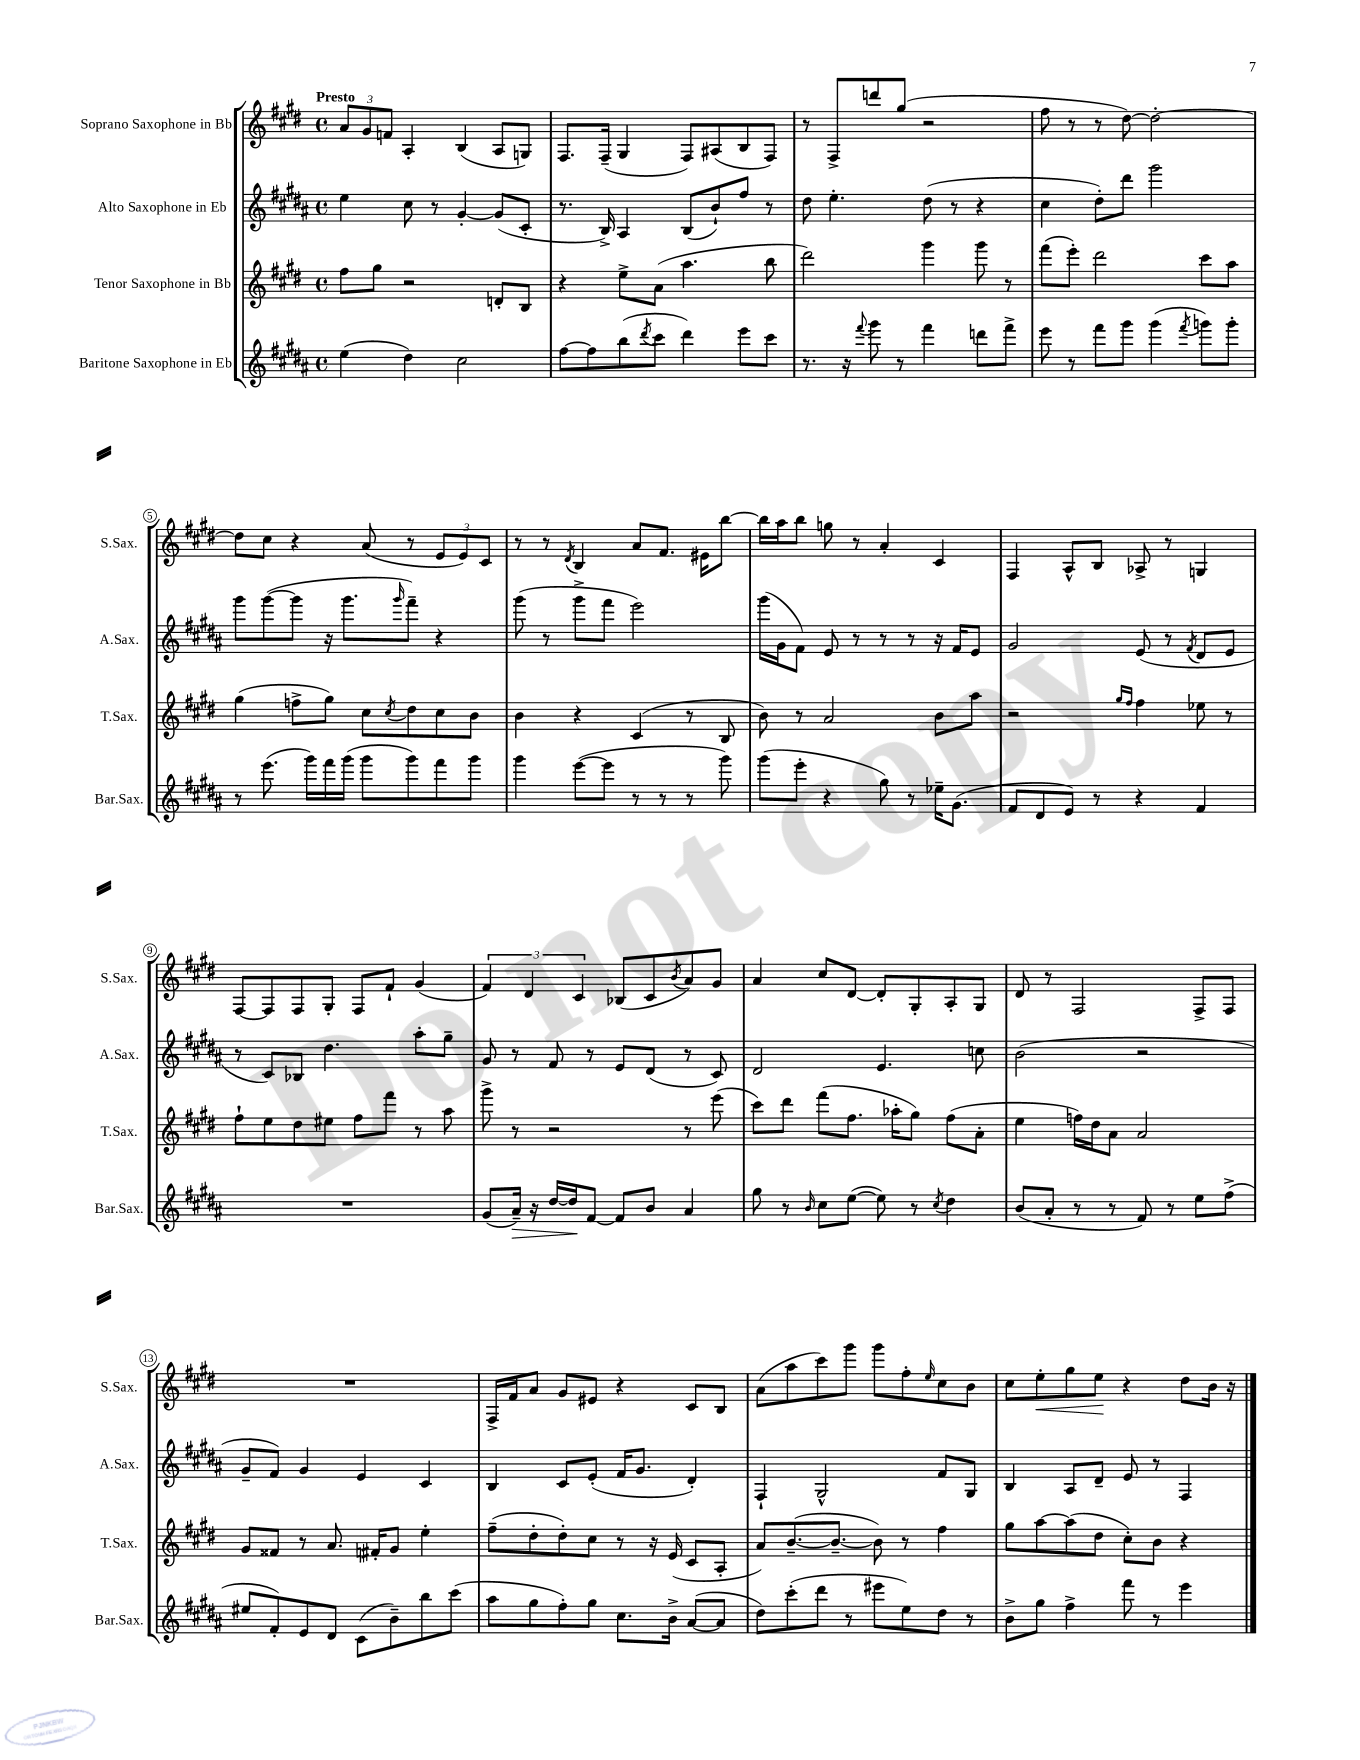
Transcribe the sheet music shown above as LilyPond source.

<<
\new StaffGroup <<
\new Staff = "s0" \with { instrumentName = "Soprano Saxophone in Bb" shortInstrumentName = "S.Sax." } {
    \clef treble \key e \major \defaultTimeSignature \time 4/4 \tempo "Presto"
    \tuplet 3/2 { a'8 gis'8 f'8 } a4-. b4( a8 g8) |
    fis8. fis16--( gis4 fis8) ais8( b8 fis8) |
    r8 fis8-> d'''8 gis''8( r2 |
    fis''8 r8 r8 dis''8~) dis''2~-. |
    dis''8 cis''8 r4 a'8( r8 \tuplet 3/2 { e'8 e'8) cis'8 } |
    r8 r8 \acciaccatura { dis'8 } b4 a'8 fis'8. eis'16 b''8~ |
    b''16 a''16 b''8 g''8 r8 a'4-. cis'4 |
    fis4 a8-^ b8 aes8-> r8 g4 |
    fis8~ fis8 fis8 gis8-. fis8 fis'8-! gis'4( |
    \tuplet 3/2 { fis'4) dis'4 cis'4 } bes8( cis'8 \acciaccatura { b'8 } a'8) gis'8 |
    a'4 cis''8 dis'8~ dis'8-. gis8-. a8-. gis8 |
    dis'8 r8 fis2 fis8-> fis8 |
    R1 |
    fis16-> fis'16 a'8 gis'8 eis'8 r4 cis'8 b8 |
    a'8( a''8 cis'''8) gis'''8 gis'''8 fis''8-. \grace { e''16 } cis''8 b'8 |
    cis''8 e''8-.\< gis''8 e''8\! r4 dis''8 b'16 r16 \bar "|." |
}
\new Staff = "s1" \with { instrumentName = "Alto Saxophone in Eb" shortInstrumentName = "A.Sax." } {
    \clef treble \key b \major \defaultTimeSignature \time 4/4
    e''4 cis''8 r8 gis'4~-. gis'8( cis'8-. |
    r8. b16->) ais4 b8( b'8-!) fis''8 r8 |
    dis''8 e''4.-. dis''8( r8 r4 |
    cis''4 dis''8-.) dis'''8 gis'''2 |
    gis'''8 gis'''8~( gis'''8 r16 gis'''8. \grace { gis'''16 } fis'''8--) r4 |
    gis'''8( r8 gis'''8-> fis'''8 e'''2) |
    gis'''16( gis'16 fis'8) e'8 r8 r8 r8 r16 fis'16 e'8 |
    gis'2 e'8( r8 \acciaccatura { fis'8 } dis'8 e'8 |
    r8 cis'8) bes8 dis''4. ais''8-. gis''8-- |
    gis'8 r8 fis'8 r8 e'8 dis'8( r8 cis'8) |
    dis'2 e'4. c''8 |
    b'2( r2 |
    gis'8-- fis'8) gis'4 e'4 cis'4 |
    b4 cis'8 e'8-.( fis'16 gis'8. dis'4-.) |
    fis4-! gis2-^ fis'8 gis8 |
    b4 ais8 dis'8-- e'8 r8 fis4 \bar "|." |
}
\new Staff = "s2" \with { instrumentName = "Tenor Saxophone in Bb" shortInstrumentName = "T.Sax." } {
    \clef treble \key e \major \defaultTimeSignature \time 4/4
    fis''8 gis''8 r2 d'8-. b8 |
    r4 e''8-> a'8( a''4. b''8 |
    dis'''2) gis'''4 gis'''8 r8 |
    fis'''8( e'''8-.) dis'''2 cis'''8 a''8 |
    gis''4( f''8-> gis''8) cis''8 \acciaccatura { cis''8 } dis''8 cis''8 b'8 |
    b'4 r4 cis'4( r8 b8 |
    b'8) r8 a'2 b'8 a''8 |
    r2 \grace { gis''16 fis''16 } fis''4 ees''8 r8 |
    fis''8-! e''8 dis''8 eis''8 fis''8 fis'''8 r8 a''8 |
    gis'''8-> r8 r2 r8 e'''8( |
    cis'''8) dis'''8 fis'''8( fis''8. aes''16-. gis''8) fis''8( a'8-. |
    e''4 f''16) dis''16 a'8 a'2 |
    gis'8 fisis'8 r8 a'8. fis'16-. gis'8 e''4-. |
    fis''8--( dis''8-. dis''8-.) cis''8 r8 r16 e'16( cis'8 a8-. |
    a'8) b'8.~--( b'8.~-- b'8) r8 fis''4 |
    gis''8 a''8~ a''8( dis''8 cis''8-.) b'8 r4 \bar "|." |
}
\new Staff = "s3" \with { instrumentName = "Baritone Saxophone in Eb" shortInstrumentName = "Bar.Sax." } {
    \clef treble \key b \major \defaultTimeSignature \time 4/4
    e''4( dis''4) cis''2 |
    fis''8~ fis''8 b''8( \acciaccatura { dis'''8 } cis'''8 dis'''4) e'''8 cis'''8 |
    r8. r16 \appoggiatura { fis'''8 } gis'''8 r8 fis'''4 d'''8 fis'''8-> |
    e'''8 r8 fis'''8 gis'''8 gis'''4( \acciaccatura { fis'''8 } g'''8) g'''8-. |
    r8 e'''8.( gis'''16) fis'''16 gis'''16( gis'''8 gis'''8) fis'''8 gis'''8 |
    gis'''4 e'''8~( e'''8 r8 r8 r8 gis'''8) |
    gis'''8( e'''8-. r4 gis''8) r8 ees''16-- gis'8.( |
    fis'8 dis'8 e'8) r8 r4 fis'4 |
    R1 |
    gis'8( ais'16--\>) r16 dis''16~ dis''16\! fis'8~ fis'8 b'8 ais'4 |
    gis''8 r8 \grace { b'16 } cis''8 e''8~( e''8) r8 \acciaccatura { cis''8 } dis''4 |
    b'8( ais'8-. r8 r8 fis'8) r8 e''8 fis''8->( |
    eis''8 fis'8-.) e'8 dis'8 cis'8( b'8--) b''8 cis'''8( |
    ais''8 gis''8 fis''8-.) gis''8 cis''8. b'16-> ais'8~( ais'8 |
    dis''8) cis'''8-.( dis'''8 r8 eis'''8 e''8) dis''8 r8 |
    b'8-> gis''8 fis''4-> fis'''8 r8 e'''4 \bar "|." |
}
>>
>>
\layout { \context { \Score \override BarNumber.stencil = #(make-stencil-circler 0.1 0.3 ly:text-interface::print) } }
